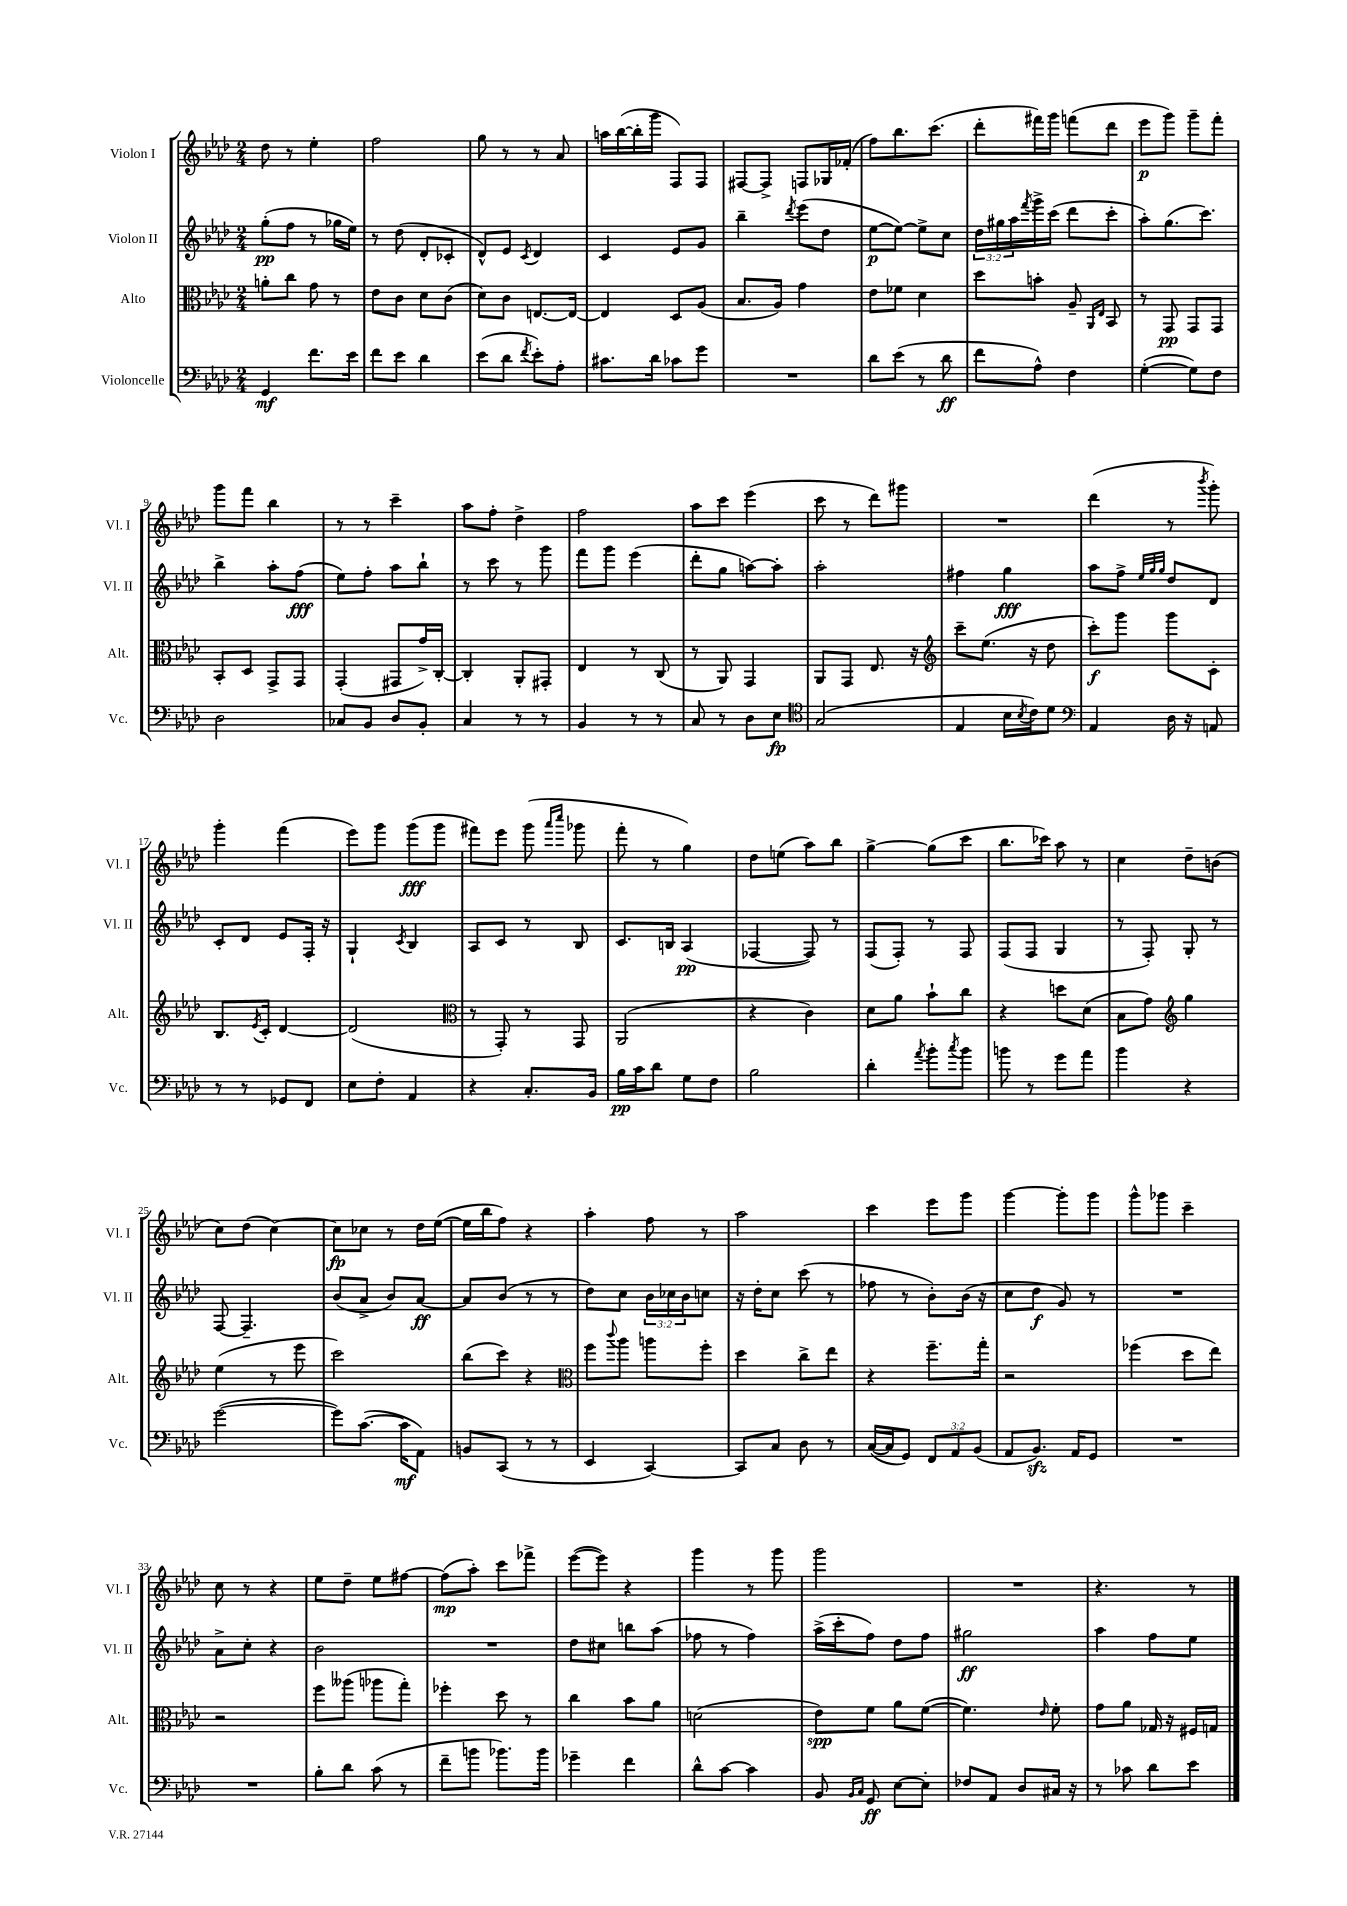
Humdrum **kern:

**kern	**dynam	**kern	**dynam	**kern	**dynam	**kern	**dynam
*part4	*part4	*part3	*part3	*part2	*part2	*part1	*part1
*staff4	*staff4	*staff3	*staff3	*staff2	*staff2	*staff1	*staff1
*I"Violoncelle	*	*I"Alto	*	*I"Violon II	*	*I"Violon I	*
*I'Vc.	*	*I'Alt.	*	*I'Vl. II	*	*I'Vl. I	*
*clefF4	*	*clefC3	*	*clefG2	*	*clefG2	*
*k[b-e-a-d-]	*	*k[b-e-a-d-]	*	*k[b-e-a-d-]	*	*k[b-e-a-d-]	*
*M2/4	*	*M2/4	*	*M2/4	*	*M2/4	*
=1	=1	=1	=1	=1	=1	=1	=1
4GG/	mf	8an'\L	.	(8gg'\L	pp	8dd-\	.
.	.	8cc\J	.	8ff\J	.	8r	.
8.f\L	.	8g\	.	8r	.	4ee-'\	.
.	.	8r	.	16gg-X\LL	.	.	.
16e-\Jk	.	.	.	16ee-\JJ)	.	.	.
=2	=2	=2	=2	=2	=2	=2	=2
8f\L	.	8e-\L	.	8r	.	2ff\	.
8e-\J	.	8c\J	.	(8dd-\	.	.	.
4d-\	.	8d-\L	.	8d-'/L	.	.	.
.	.	(8c\J	.	8c-X'/J	.	.	.
=3	=3	=3	=3	=3	=3	=3	=3
(8e-\L	.	8d-\L)	.	8d-^^/L)	.	8gg\	.
8d-\J	.	8c\J	.	8e-/J	.	8r	.
8qf/	.	.	.	8qc/	.	.	.
8e-'\L)	.	[8.En/L	.	4d-/	.	8r	.
8A-'\J	.	.	.	.	.	8a-/	.
.	.	16E/Jk_	.	.	.	.	.
=4	=4	=4	=4	=4	=4	=4	=4
8.c#X\L	.	4E/]	.	4c/	.	16aan\LL	.
.	.	.	.	.	.	([16bb-\	.
.	.	.	.	.	.	16bb-'\]	.
16d-\Jk	.	.	.	.	.	16ggg\JJ	.
8c-X\L	.	8D-/L	.	8e-/L	.	8F/L)	.
8g\J	.	(8A-/J	.	8g/J	.	8F/J	.
=5	=5	=5	=5	=5	=5	=5	=5
2r	.	8.B-/L	.	4bb-~\	.	[8F#X/L	.
.	.	.	.	.	.	8F#^/J]	.
.	.	16A-/Jk)	.	.	.	.	.
.	.	.	.	8qddd-/	.	.	.
.	.	4g\	.	(8eee-\L	.	8Fn/L	.
.	.	.	.	8dd-\J	.	16G-X/L	.
.	.	.	.	.	.	(16f-X'/JJ	.
=6	=6	=6	=6	=6	=6	=6	=6
8d-\L	.	8e-\L	.	[8ee-\L	p	8ff\L)	.
(8e-\J	.	8f-X\J	.	8ee-\J_)	.	8.bb-\	.
8r	.	4d-\	.	8ee-^\L]	.	.	.
.	.	.	.	.	.	(8.ccc\J	.
8d-\	ff	.	.	8cc\J	.	.	.
=7	=7	=7	=7	=7	=7	=7	=7
8f\L	.	8dd-\L	.	24dd-\LL	.	8ddd-'\L	.
.	.	.	.	24gg#X\	.	.	.
.	.	.	.	24aa-\	.	.	.
.	.	.	.	8qfff/	.	.	.
8A-^^\J)	.	8bn'\J	.	16ggg^\	.	16fff#X\L)	.
.	.	.	.	(16ccc\JJ	.	16ggg\JJ	.
4F\	.	8A-~/	.	8ddd-\L	.	(8fffn\L	.
.	.	16qqAA-/LL	.	.	.	.	.
.	.	16qqE-/JJ	.	.	.	.	.
.	.	8BB-/	.	8ccc'\J	.	8ddd-\J	.
=8	=8	=8	=8	=8	=8	=8	=8
([4G'\	.	8r	.	8aa-'\L)	.	8eee-\L	p
.	.	8GG/	pp	(8.gg\	.	8ggg\J)	.
8G\L])	.	8GG/L	.	.	.	8ggg~\L	.
.	.	.	.	8.ccc\J)	.	.	.
8F\J	.	8GG/J	.	.	.	8fff'\J	.
!!LO:LB:g=z
=9	=9	=9	=9	=9	=9	=9	=9
2D-\	.	8BB-'/L	.	4bb-^\	.	8ggg\L	.
.	.	8D-/J	.	.	.	8fff\J	.
.	.	8GG^/L	.	8aa-'\L	.	4bb-\	.
.	.	8GG/J	.	(8ff\J	fff	.	.
=10	=10	=10	=10	=10	=10	=10	=10
8C-X/L	.	(4GG'/	.	8ee-\L)	.	8r	.
8BB-/J	.	.	.	8ff'\J	.	8r	.
8D-/L	.	8GG#X/L	.	8aa-\L	.	4ccc~\	.
8BB-'/J	.	16g^/L)	.	8bb-`\J	.	.	.
.	.	[16C'/JJ	.	.	.	.	.
=11	=11	=11	=11	=11	=11	=11	=11
4C/	.	4C'/]	.	8r	.	8aa-\L	.
.	.	.	.	8ccc\	.	8ff'\J	.
8r	.	8AA-'/L	.	8r	.	4dd-^\	.
8r	.	8GG#X'/J	.	8ggg\	.	.	.
=12	=12	=12	=12	=12	=12	=12	=12
4BB-/	.	4E-/	.	8fff\L	.	2ff\	.
.	.	.	.	8ggg\J	.	.	.
8r	.	8r	.	(4eee-\	.	.	.
8r	.	(8C/	.	.	.	.	.
=13	=13	=13	=13	=13	=13	=13	=13
8C/	.	8r	.	8ddd-'\L	.	8aa-\L	.
8r	.	8AA-/)	.	8gg\J	.	8ccc\J	.
8D-\L	.	4GG/	.	[8aan\L)	.	(4eee-\	.
8E-\J	fp	.	.	8aa'\J]	.	.	.
=14	=14	=14	=14	=14	=14	=14	=14
*clefC4	*	*	*	*	*	*	*
(2G/	.	8AA-/L	.	2aa-'\	.	8ccc\	.
.	.	8GG/J	.	.	.	8r	.
.	.	8.E-/	.	.	.	8ddd-\L)	.
.	.	.	.	.	.	8ggg#X\J	.
.	.	16r	.	.	.	.	.
=15	=15	=15	=15	=15	=15	=15	=15
*	*	*clefG2	*	*	*	*	*
4E-/	.	8ccc~\L	.	4ff#X\	.	2r	.
.	.	(8.ee-\J	.	.	.	.	.
16B-\LL	.	.	.	4gg\	fff	.	.
8qB-/	.	.	.	.	.	.	.
16c\J)	.	16r	.	.	.	.	.
8d-\J	.	8dd-\	.	.	.	.	.
=16	=16	=16	=16	=16	=16	=16	=16
*clefF4	*	*	*	*	*	*	*
4AA-/	.	8ccc'\L)	f	8aa-\L	.	(4ddd-\	.
.	.	8ggg\J	.	8ff^\J	.	.	.
.	.	.	.	32qqee-/LLL	.	.	.
.	.	.	.	32qqgg/	.	.	.
.	.	.	.	32qqgg/JJJ	.	.	.
16D-\	.	8ggg\L	.	8dd-/L	.	8r	.
16r	.	.	.	.	.	.	.
.	.	.	.	.	.	8qbbb-/	.
8AAn/	.	8c'\J	.	8d-/J	.	8ggg'\)	.
!!LO:LB:g=z
=17	=17	=17	=17	=17	=17	=17	=17
8r	.	8.B-/L	.	8c'/L	.	4ggg'\	.
8r	.	.	.	8d-/J	.	.	.
.	.	8qe-/	.	.	.	.	.
.	.	16c'/Jk	.	.	.	.	.
8GG-X/L	.	[4d-/	.	8e-/L	.	(4fff\	.
8FF/J	.	.	.	16F'/Jk	.	.	.
.	.	.	.	16r	.	.	.
=18	=18	=18	=18	=18	=18	=18	=18
8E-\L	.	(2d-/]	.	4G`/	.	8eee-\L)	.
8F'\J	.	.	.	.	.	8ggg\J	.
.	.	.	.	8qc/	.	.	.
4AA-/	.	.	.	4B-/	.	(8ggg\L	fff
.	.	.	.	.	.	8ggg\J	.
=19	=19	=19	=19	=19	=19	=19	=19
*	*	*clefC3	*	*	*	*	*
4r	.	8r	.	8A-/L	.	8fff#X\L)	.
.	.	8GG'/)	.	8c/J	.	8eee-\J	.
8.C'/L	.	8r	.	8r	.	(8ggg\	.
.	.	.	.	.	.	16qqaaa-/LL	.
.	.	.	.	.	.	16qqcccc/JJ	.
.	.	8GG/	.	8B-/	.	8ggg-X\	.
16BB-/Jk	.	.	.	.	.	.	.
=20	=20	=20	=20	=20	=20	=20	=20
16B-\LL	pp	(2AA-/	.	8.c/L	.	8fff'\	.
16c\J	.	.	.	.	.	.	.
8d-\J	.	.	.	.	.	8r	.
.	.	.	.	16Bn/Jk	.	.	.
8G\L	.	.	.	(4A-/	pp	4gg\)	.
8F\J	.	.	.	.	.	.	.
=21	=21	=21	=21	=21	=21	=21	=21
2B-\	.	4r	.	[4F-X/	.	8dd-\L	.
.	.	.	.	.	.	(8een\J	.
.	.	4c\)	.	8F-/])	.	8aa-\L)	.
.	.	.	.	8r	.	8bb-\J	.
=22	=22	=22	=22	=22	=22	=22	=22
4d-'\	.	8d-\L	.	(8F/L	.	[4gg^\	.
.	.	8a-\J	.	8F'/J)	.	.	.
8qa-/	.	.	.	.	.	.	.
8b-'\L	.	8b-`\L	.	8r	.	(8gg\L]	.
8qcc/	.	.	.	.	.	.	.
8b-\J	.	8cc\J	.	8F/	.	8ccc\J	.
=23	=23	=23	=23	=23	=23	=23	=23
8bn\	.	4r	.	(8F/L	.	8.bb-\L	.
8r	.	.	.	8F/J	.	.	.
.	.	.	.	.	.	16ccc-X\Jk)	.
8g\L	.	8ddn\L	.	4G/	.	8aa-\	.
8a-\J	.	(8d-\J	.	.	.	8r	.
=24	=24	=24	=24	=24	=24	=24	=24
4b-\	.	8B-\L	.	8r	.	4cc\	.
.	.	8g\J)	.	8F'/)	.	.	.
*	*	*clefG2	*	*	*	*	*
4r	.	4gg\	.	8G'/	.	8dd-~\L	.
.	.	.	.	8r	.	(8bn\J	.
!!LO:LB:g=z
=25	=25	=25	=25	=25	=25	=25	=25
([2g\	.	(4ee-\	.	[8F/	.	8cc\L)	.
.	.	.	.	4.F~/]	.	(8dd-\J	.
.	.	8r	.	.	.	[4cc\)	.
.	.	8eee-\	.	.	.	.	.
=26	=26	=26	=26	=26	=26	=26	=26
8g\L])	.	2ccc\)	.	(8b-/L	.	8cc\L]	fp
([8.c\J	.	.	.	8a-^/J	.	8cc-X\J	.
.	.	.	.	8b-/L)	.	8r	.
16c\KL]	mf	.	.	.	.	.	.
8AA-\J)	.	.	.	[8a-/J	ff	16dd-\LL	.
.	.	.	.	.	.	([16ee-\JJ	.
=27	=27	=27	=27	=27	=27	=27	=27
8BBn/L	.	(8bb-\L	.	8a-/L]	.	16ee-\LL]	.
.	.	.	.	.	.	16bb-\J	.
(8CC/J	.	8ccc\J)	.	(8b-/J	.	8ff\J)	.
8r	.	4r	.	8r	.	4r	.
8r	.	.	.	8r	.	.	.
=28	=28	=28	=28	=28	=28	=28	=28
*	*	*clefC3	*	*	*	*	*
4EE-/	.	8ff\L	.	8dd-\L)	.	4aa-'\	.
.	.	8qqccc/	.	.	.	.	.
.	.	8aa-\J	.	8cc\J	.	.	.
[4CC/)	.	8aan\L	.	24b-\LL	.	8ff\	.
.	.	.	.	24cc-X\	.	.	.
.	.	.	.	24b-\J	.	.	.
.	.	8ff'\J	.	8ccn\J	.	8r	.
=29	=29	=29	=29	=29	=29	=29	=29
8CC/L]	.	4dd-\	.	16r	.	2aa-\	.
.	.	.	.	16dd-'\KL	.	.	.
8C/J	.	.	.	8cc\J	.	.	.
8D-\	.	8cc^\L	.	(8ccc\	.	.	.
8r	.	8ee-\J	.	8r	.	.	.
=30	=30	=30	=30	=30	=30	=30	=30
([16C/LL	.	4r	.	8ff-X\	.	4ccc\	.
16C/J]	.	.	.	.	.	.	.
8GG/J)	.	.	.	8r	.	.	.
12FF/L	.	8.ff~\L	.	8b-'\L)	.	8eee-\L	.
12AA-/	.	.	.	.	.	.	.
.	.	.	.	(16b-\Jk	.	8ggg\J	.
(12BB-/J	.	.	.	.	.	.	.
.	.	16gg'\Jk	.	16r	.	.	.
=31	=31	=31	=31	=31	=31	=31	=31
8AA-/L	.	2r	.	8cc\L	.	[4ggg\	.
8.BB-zz/J)	.	.	.	8dd-\J	f	.	.
.	.	.	.	8g/)	.	8ggg'\L]	.
16AA-/KL	.	.	.	.	.	.	.
8GG/J	.	.	.	8r	.	8ggg\J	.
=32	=32	=32	=32	=32	=32	=32	=32
2r	.	(4ff-X\	.	2r	.	8ggg^^\L	.
.	.	.	.	.	.	8ggg-X\J	.
.	.	8dd-\L	.	.	.	4ccc~\	.
.	.	8ee-\J)	.	.	.	.	.
!!LO:LB:g=z
=33	=33	=33	=33	=33	=33	=33	=33
2r	.	2r	.	8a-^\L	.	8cc\	.
.	.	.	.	8cc'\J	.	8r	.
.	.	.	.	4r	.	4r	.
=34	=34	=34	=34	=34	=34	=34	=34
8B-'\L	.	8ff\L	.	2b-\	.	8ee-\L	.
8d-\J	.	(8aa--X\J	.	.	.	8dd-~\J	.
(8c\	.	8aa-X\L	.	.	.	8ee-\L	.
8r	.	8gg'\J)	.	.	.	[8ff#X\J	.
=35	=35	=35	=35	=35	=35	=35	=35
8f~\L	.	4ff-X'\	.	2r	.	(8ff#\L]	mp
8bn\J	.	.	.	.	.	8aa-'\J)	.
8.b-X\L)	.	8dd-\	.	.	.	8ccc\L	.
.	.	8r	.	.	.	8fff-X^\J	.
16b-\Jk	.	.	.	.	.	.	.
=36	=36	=36	=36	=36	=36	=36	=36
4g-X~\	.	4cc\	.	8dd-\L	.	([8eee-\L	.
.	.	.	.	8cc#X\J	.	8eee-\J])	.
4f\	.	8b-\L	.	8bbn\L	.	4r	.
.	.	8a-\J	.	(8aa-\J	.	.	.
=37	=37	=37	=37	=37	=37	=37	=37
8d-^^\L	.	(2dn\	.	8ff-X\	.	4ggg\	.
[8c\J	.	.	.	8r	.	.	.
4c\]	.	.	.	4ff-\)	.	8r	.
.	.	.	.	.	.	8ggg\	.
=38	=38	=38	=38	=38	=38	=38	=38
8BB-/	.	8e-\L)	spp	(16aa-^\LL	.	2ggg\	.
.	.	.	.	16ccc'\J	.	.	.
16qqBB-/LL	.	.	.	.	.	.	.
16qqC/JJ	.	.	.	.	.	.	.
8GG/	ff	8f\J	.	8ff\J)	.	.	.
[8E-\L	.	8a-\L	.	8dd-\L	.	.	.
8E-'\J]	.	([8f\J	.	8ff\J	.	.	.
=39	=39	=39	=39	=39	=39	=39	=39
8F-X/L	.	4.f\])	.	2gg#X\	ff	2r	.
8AA-/J	.	.	.	.	.	.	.
8D-/L	.	.	.	.	.	.	.
.	.	16qqe-/	.	.	.	.	.
16C#X/Jk	.	8f'\	.	.	.	.	.
16r	.	.	.	.	.	.	.
=40	=40	=40	=40	=40	=40	=40	=40
8r	.	8g\L	.	4aa-\	.	4.r	.
8c-X\	.	8a-\J	.	.	.	.	.
8d-\L	.	16G-X/	.	8ff\L	.	.	.
.	.	16r	.	.	.	.	.
8e-\J	.	16F#X/LL	.	8ee-\J	.	8r	.
.	.	16Gn/JJ	.	.	.	.	.
==	==	==	==	==	==	==	==
*-	*-	*-	*-	*-	*-	*-	*-
